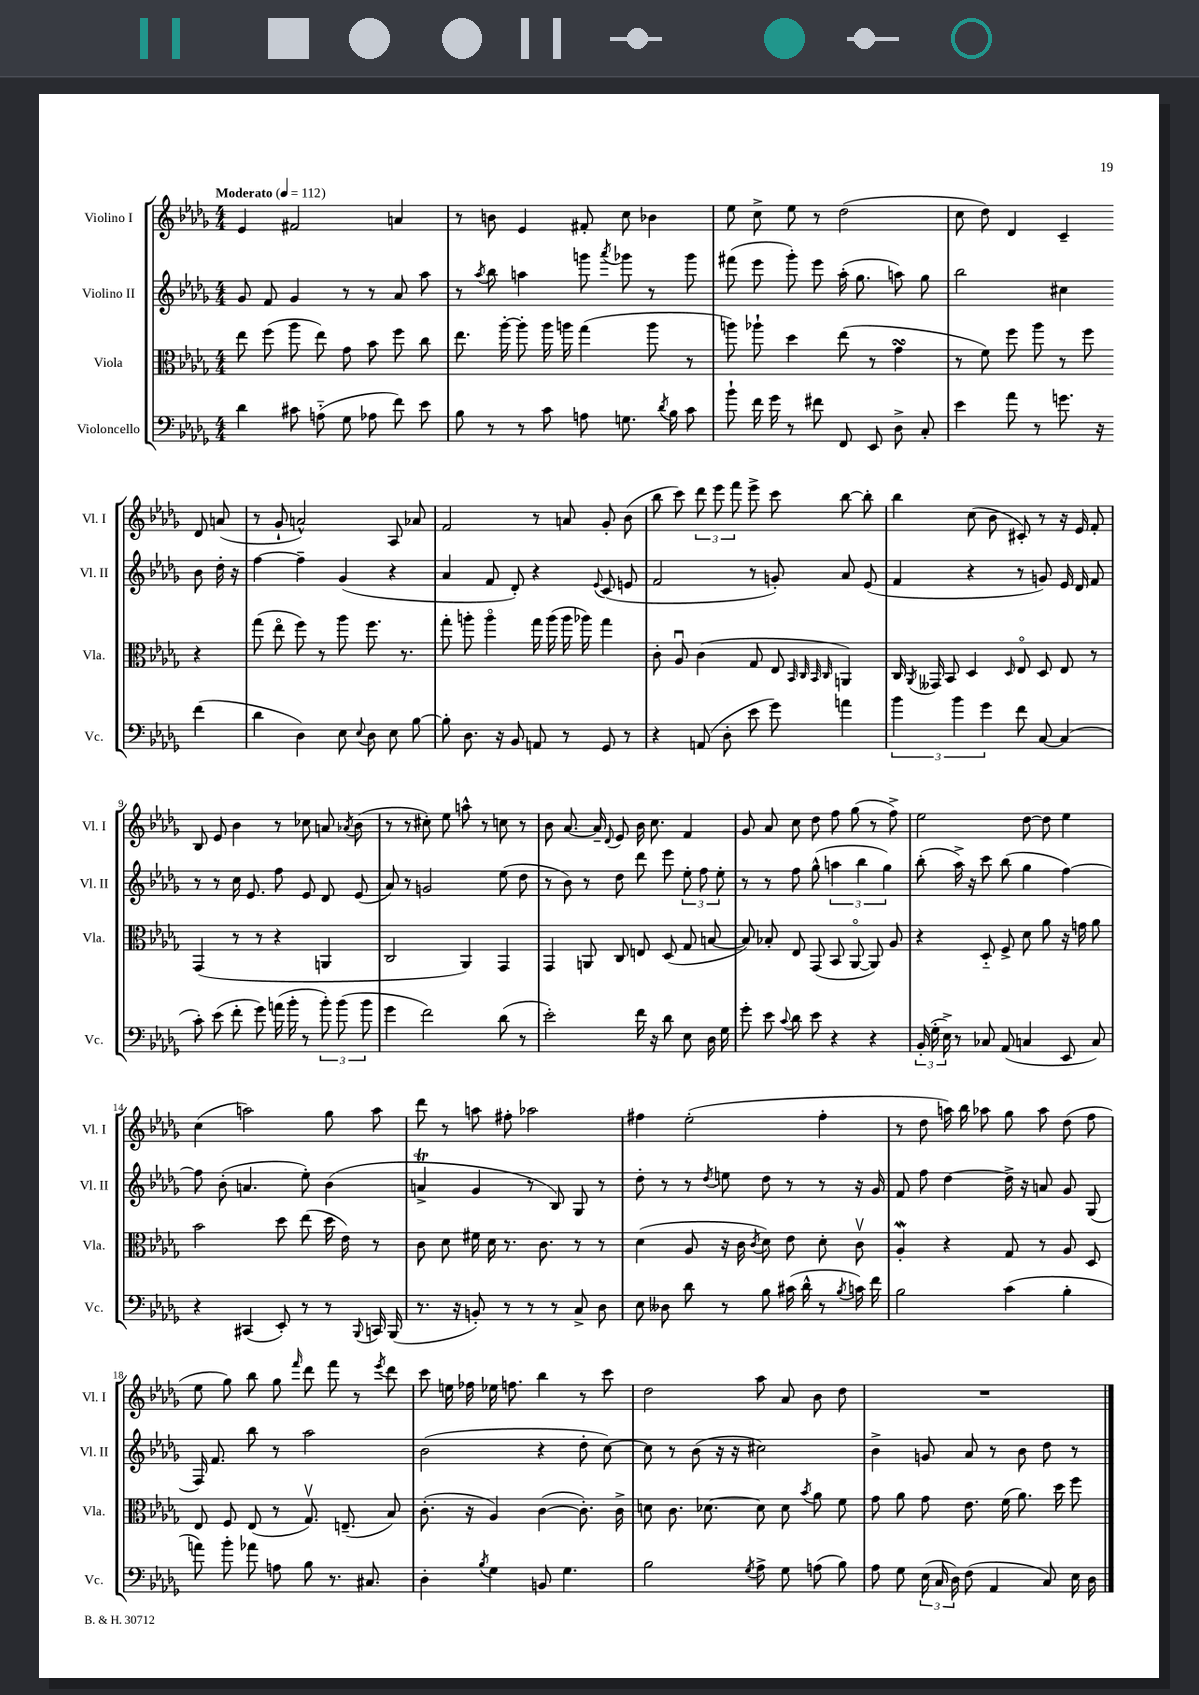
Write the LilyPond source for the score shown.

<<
\new StaffGroup <<
\new Staff = "s0" \with { instrumentName = "Violino I" shortInstrumentName = "Vl. I" } {
    \clef treble \key des \major \numericTimeSignature \time 4/4 \tempo "Moderato" 4 = 112
    \autoBeamOff ees'4 fis'2 a'4 |
    r8 b'8 ees'4 fis'8-. c''8 bes'4 |
    ees''8 c''8-> ees''8 r8 des''2( |
    c''8 des''8) des'4 c'4-- des'8 a'8( |
    r8 ges'8-! a'2-^) aes8 aes'8 |
    f'2 r8 a'8 ges'8-. bes'8( |
    bes''8 c'''8) \tuplet 3/2 { des'''8 ees'''8 f'''8 } ees'''8-> c'''8 bes''8~ bes''8-. |
    bes''4 c''8( bes'8 cis'8-.) r8 r16 ees'16 f'8-. |
    bes8 ees'8 bes'4 r8 ces''8 a'8 \acciaccatura { aes'8 } bes'8( |
    r8 r8 cis''8-.) ees''8 a''8-^ r8 c''8 r8 |
    bes'8 aes'8.~ aes'16-- \appoggiatura { des'8 } ees'8 bes'16 c''8. f'4 |
    ges'8 aes'8 c''8 des''8 f''8 ges''8( r8 f''8->) |
    ees''2 des''8~ des''8 ees''4 |
    c''4( a''2) ges''8 a''8 |
    des'''8 r8 a''8 fis''8-. aes''2 |
    fis''4 ees''2-.( fis''4-. |
    r8 des''8 a''16) bes''16 aes''8 ges''8 aes''8 des''8( f''8 |
    ees''8 ges''8) bes''8 ges''8 \grace { f'''16 } des'''8 f'''8 r8 \acciaccatura { ees'''8 } des'''8 |
    c'''8 e''16 fes''16 ees''16 f''8. bes''4 r8 c'''8 |
    des''2 aes''8 aes'8 bes'8 des''8 |
    R1 \bar "|." |
}
\new Staff = "s1" \with { instrumentName = "Violino II" shortInstrumentName = "Vl. II" } {
    \clef treble \key des \major \numericTimeSignature \time 4/4
    \autoBeamOff ges'8 f'8 ges'4 r8 r8 aes'8 aes''8 |
    r8 \acciaccatura { aes''8 } bes''8 a''4 g'''8 \acciaccatura { aes'''8 } ges'''8 r8 ges'''8 |
    fis'''8( ees'''8 ges'''8-.) ees'''8 aes''16-.( ges''8. a''8) ges''8 |
    bes''2 cis''4 bes'8 des''16-. r16 |
    f''4~ f''4-- ges'4( r4 |
    aes'4 f'8 des'8-.) r4 \appoggiatura { ees'8 } c'8( e'8 |
    f'2 r8 g'8-.) aes'8 ees'8( |
    f'4 r4 r8 g'8) ees'16 des'16 f'8 |
    r8 r8 c''16 ees'8. f''8 ees'8 des'8 ees'8( |
    aes'8) r8 g'2 ees''8( des''8 |
    r8 bes'8) r8 des''8 des'''8 ees'''8 \tuplet 3/2 { ees''8-. f''8 ees''8-. } |
    r8 r8 f''8 ges''8-^( \tuplet 3/2 { a''4 bes''4 ges''4) } |
    bes''8-.( aes''16->) r16 c'''8 bes''8( ges''4 f''4~) |
    f''8 bes'8-.( a'4. ees''8-.) bes'4( |
    a'4->\trill ges'4 r8 bes8) ges8 r8 |
    des''8-. r8 r8 \acciaccatura { des''8 } e''8 des''8 r8 r8 r16 ges'16 |
    f'8 f''8 des''4~ des''16-> r16 a'8 ges'8 ges8( |
    f16) f'8. bes''8 r8 aes''2 |
    bes'2( r4 des''8-. c''8~) |
    c''8 r8 bes'8( r16 r16 cis''2) |
    bes'4-> g'8 aes'8 r8 bes'8 des''8 r8 \bar "|." |
}
\new Staff = "s2" \with { instrumentName = "Viola" shortInstrumentName = "Vla." } {
    \clef alto \key des \major \numericTimeSignature \time 4/4
    \autoBeamOff ees''8 f''8( aes''8 ees''8) ges'8 bes'8 f''8 c''8 |
    ees''8. aes''16~-. aes''8-. aes''16 a''16 ges''4( a''8 r8 |
    a''8) aes''8-! des''4 ees''8( r8 ges'4\turn |
    r8 f'8) f''8 aes''8 r8 f''8 r4 |
    ges''8( ees''8\flageolet f''8) r8 aes''8 f''8. r8. |
    ges''8-. a''8-. a''4\flageolet ges''16 a''16( a''16 aes''16) ges''4 |
    c'8-. aes8\downbow c'4( ges8 ees8 \grace { bes,32 c32 bes,32 c32 } a,4) |
    c16 \acciaccatura { aes,8 } geses,16 bes,8 des4 \grace { des16 } ees8\flageolet des8 ees8 r8 |
    ges,4( r8 r8 r4 a,4 |
    c2 aes,4) ges,4 |
    ges,4 a,8 c8 e8 des8( ges8 b8~ |
    b8) bes8-. ees8 ges,8( bes,8 aes,8~\flageolet aes,8) aes8 |
    r4 des8-_ f8-> des'8 aes'8 r16 g'16 aes'8 |
    bes'2 des''8 ees''8( des''16 ees'16) r8 |
    c'8 des'8 fis'16 des'16 r8. c'8. r8 r8 |
    des'4( aes8 r16 c'16 \acciaccatura { c'8 } des'8) ees'8 des'8-. c'8\upbow |
    aes4-.\mordent r4 ges8 r8 aes8 des8 |
    ees8 f8 ees8( r8 ges8.\upbow) e8.--( bes8) |
    c'8.-.( r16 aes4) c'4~( c'8.-.) c'16-> |
    d'8 c'8. des'8.~ des'8 des'8 \acciaccatura { bes'8 } aes'8 f'8 |
    ges'8 aes'8 ges'8 ees'8. f'16( aes'8.) des''16 f''8 \bar "|." |
}
\new Staff = "s3" \with { instrumentName = "Violoncello" shortInstrumentName = "Vc." } {
    \clef bass \key des \major \numericTimeSignature \time 4/4
    \autoBeamOff des'4 cis'8 a8-_( ges8 aes8 f'8) ees'8 |
    bes8 r8 r8 c'8 a8 g8. \acciaccatura { des'8 } bes16 c'8 |
    bes'8-! f'16 ges'16 r8 fis'8 f,8 ees,8 des8-> c8-. |
    ees'4 aes'8 r8 g'8. r16 f'4( |
    des'4 des4) ees8 \appoggiatura { ees8 } des8 ees8 bes8~ |
    bes8-. des8. r16 bes,8 a,8 r8 ges,8 r8 |
    r4 a,8( des8-. ees'8 ges'8) a'4 |
    \tuplet 3/2 { bes'4 bes'4 ges'4 } f'8 c8~ c4( |
    c'8-.) ees'8( f'8-. ges'8) a'16( bes'16-. r8 \tuplet 3/2 { bes'8-.) bes'8( bes'8 } |
    ges'4 f'2) des'8( r8 |
    ees'2-.) f'16 r16 des'8 ees8 des16 ges16 |
    ges'8-. ees'8 \appoggiatura { c'8 } des'8 ees'8 r4 r4 |
    \tuplet 3/2 { bes,16-.( ges16-. ees16->) } r8 ces8 aes,8( c4 ees,8 c8) |
    r4 cis,4( ees,8-.) r8 r8 \appoggiatura { bes,,8 } c,16 bes,,16( |
    r8. r16 b,8-.) r8 r8 r8 c8-> des8 |
    ees8 deses8 des'8 r8 bes8 cis'16( des'16-^ r8 \acciaccatura { bes8 } c'16) f'16 |
    bes2 c'4( bes4-. |
    a'8) bes'8-. aes'8 a8 bes8 r8. cis8. |
    des4-. \acciaccatura { bes8 } ges4 b,8 ges4. |
    bes2 \acciaccatura { ges8 } aes8-> ges8 a8( bes8) |
    aes8 ges8 \tuplet 3/2 { ees16( c16 des16) } f8( aes,4 c8) ees16 des16 \bar "|." |
}
>>
>>
